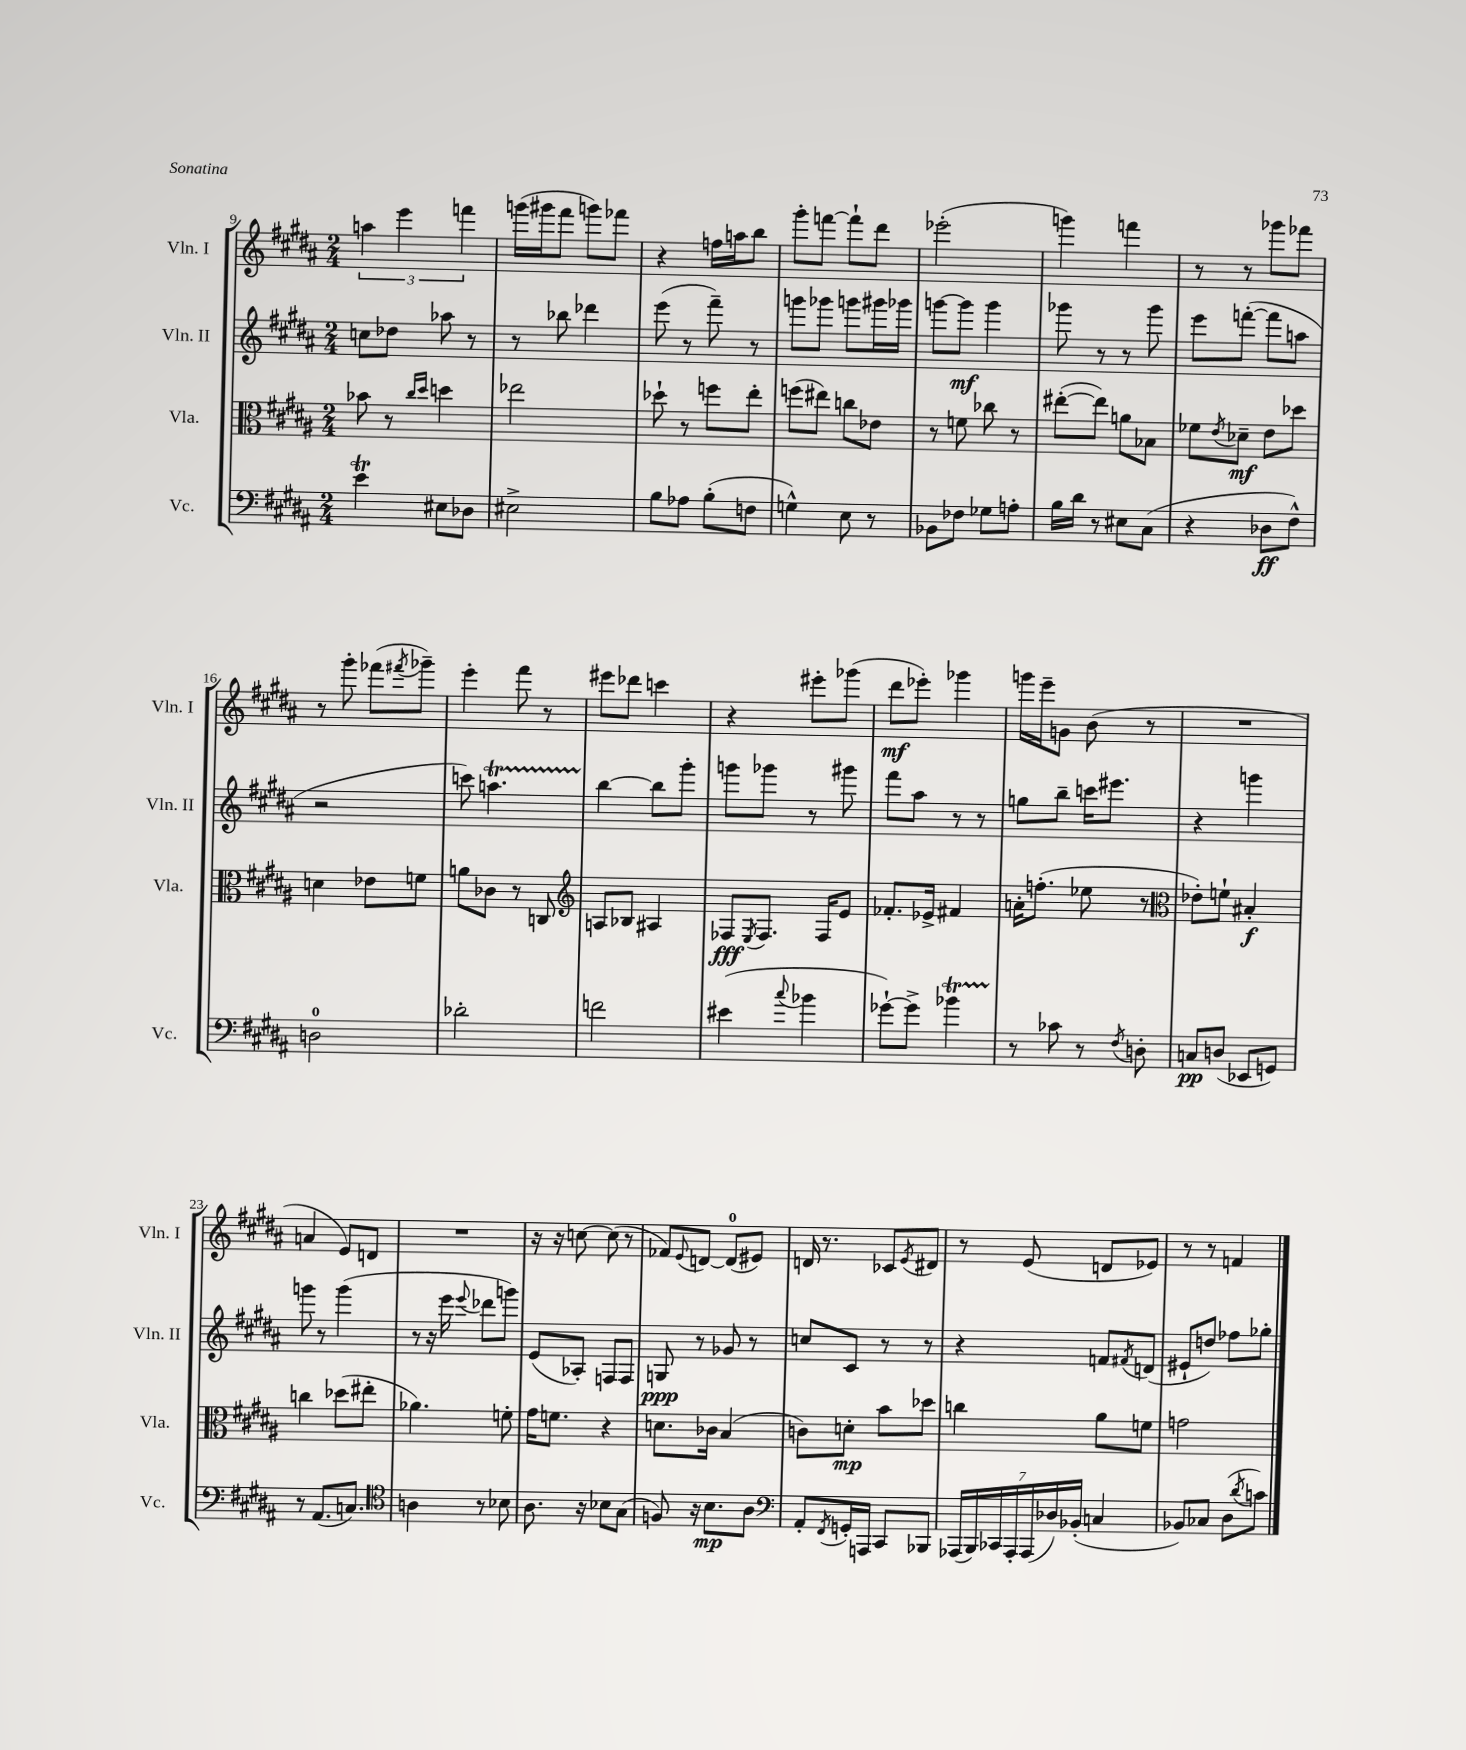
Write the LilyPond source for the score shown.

<<
\new StaffGroup <<
\new Staff = "s0" \with { instrumentName = "Vln. I" shortInstrumentName = "Vln. I" } {
    \clef treble \key b \major \numericTimeSignature \time 2/4
    \tuplet 3/2 { a''4 e'''4 f'''4 } |
    g'''16( gis'''16 fis'''8 g'''8) fes'''8 |
    r4 f''16 a''16 b''8 |
    gis'''8-. f'''8~ f'''8-! dis'''8 |
    ees'''2-.( |
    g'''4) f'''4 |
    r8 r8 ges'''8 fes'''8 |
    r8 gis'''8-. fes'''8( \acciaccatura { fis'''8 } ges'''8--) |
    e'''4-. fis'''8 r8 |
    eis'''8 des'''8 c'''4 |
    r4 eis'''8-. ges'''8( |
    dis'''8\mf ees'''8-.) ges'''4 |
    g'''16 e'''16-- g'8 b'8( r8 |
    R2 |
    a'4 e'8) d'8 |
    R2 |
    r16 r16 c''8~ c''8( r8 |
    fes'8) \appoggiatura { e'8 } d'8~ d'8-0( eis'8) |
    d'16 r8. ces'8 \acciaccatura { e'8 } dis'8 |
    r8 e'8( d'8 ees'8) |
    r8 r8 f'4 \bar "|." |
}
\new Staff = "s1" \with { instrumentName = "Vln. II" shortInstrumentName = "Vln. II" } {
    \clef treble \key b \major \numericTimeSignature \time 2/4
    c''8 des''8 aes''8 r8 |
    r8 bes''8 des'''4 |
    e'''8( r8 fis'''8--) r8 |
    g'''8 ges'''8 g'''8 gis'''16 ges'''16 |
    g'''8~ g'''8\mf g'''4 |
    ges'''8 r8 r8 ges'''8 |
    e'''8 f'''8~-.( f'''8 a''8 |
    r2 |
    c'''8) a''4.\startTrillSpan |
    b''4~\stopTrillSpan b''8 gis'''8-. |
    g'''8 ges'''8 r8 gis'''8 |
    fis'''8 ais''8 r8 r8 |
    g''8 b''8-- c'''16 eis'''8. |
    r4 g'''4 |
    g'''8 r8 g'''4( |
    r8 r16 e'''16 \appoggiatura { e'''8 } des'''8 g'''8) |
    e'8( aes8-.) f8 f8 |
    g8\ppp r8 ges'8 r8 |
    c''8 cis'8 r8 r8 |
    r4 f'8 \acciaccatura { fis'8 } d'8( |
    eis'8-! d''8) fes''8 ges''8-. \bar "|." |
}
\new Staff = "s2" \with { instrumentName = "Vla." shortInstrumentName = "Vla." } {
    \clef alto \key b \major \numericTimeSignature \time 2/4
    bes'8 r8 \grace { cis''16 dis''16 } d''4 |
    ees''2 |
    des''8-! r8 f''8 e''8-. |
    f''8( eis''8) c''8 ees'8 |
    r8 f'8 ces''8 r8 |
    eis''8~-.( eis''8) a'8 bes8 |
    fes'8 \acciaccatura { e'8 } des'8--\mf e'8 des''8 |
    d'4 ees'8 f'8 |
    a'8 ces'8 r8 c8 |
    \clef treble a8 bes8 ais4 |
    fes8\fff \acciaccatura { e8 } fes8. fes16 e'8 |
    fes'8.-. ees'16-> fis'4 |
    a'16-. f''8.-.( ees''8 r8 |
    \clef alto ees'8-.) f'8-! bis4-.\f |
    c''4 des''8( eis''8-. |
    aes'4.) f'8-. |
    gis'16 f'8. r4 |
    d'8. ces'16 b4( |
    c'8) d'8-.\mp b'8 des''8 |
    c''4 ais'8 f'8 |
    g'2 \bar "|." |
}
\new Staff = "s3" \with { instrumentName = "Vc." shortInstrumentName = "Vc." } {
    \clef bass \key b \major \numericTimeSignature \time 2/4
    e'4\trill eis8 des8 |
    eis2-> |
    b8 aes8 b8-.( f8 |
    g4-^) e8 r8 |
    bes,8 fes8 ges8 a8-. |
    b16 dis'16 r8 eis8 cis8( |
    r4 des8\ff fis8-^) |
    d2-0 |
    des'2-. |
    f'2 |
    eis'4( \appoggiatura { cis''8 } bes'4 |
    ges'8~-!) ges'8-> bes'4\startTrillSpan |
    r8\stopTrillSpan ces'8 r8 \acciaccatura { fis8 } d8-. |
    c8\pp d8( ees,8 g,8) |
    r8 ais,8.( c8.) |
    \clef tenor a4 r8 bes8 |
    ais8. r16 bes8 gis8( |
    f8) r16 b8.\mp ais8 |
    \clef bass ais,8-. \acciaccatura { fis,8 } g,16-. a,,16 cis,8 bes,,8 |
    \tuplet 7/4 { aes,,16( b,,16) ces,16 aes,,16-. aes,,16( des16) bes,16-.( } c4 |
    bes,8) ces8 dis8( \acciaccatura { dis'8 } c'8) \bar "|." |
}
>>
>>
\layout { \context { \Score currentBarNumber = #9 } }
